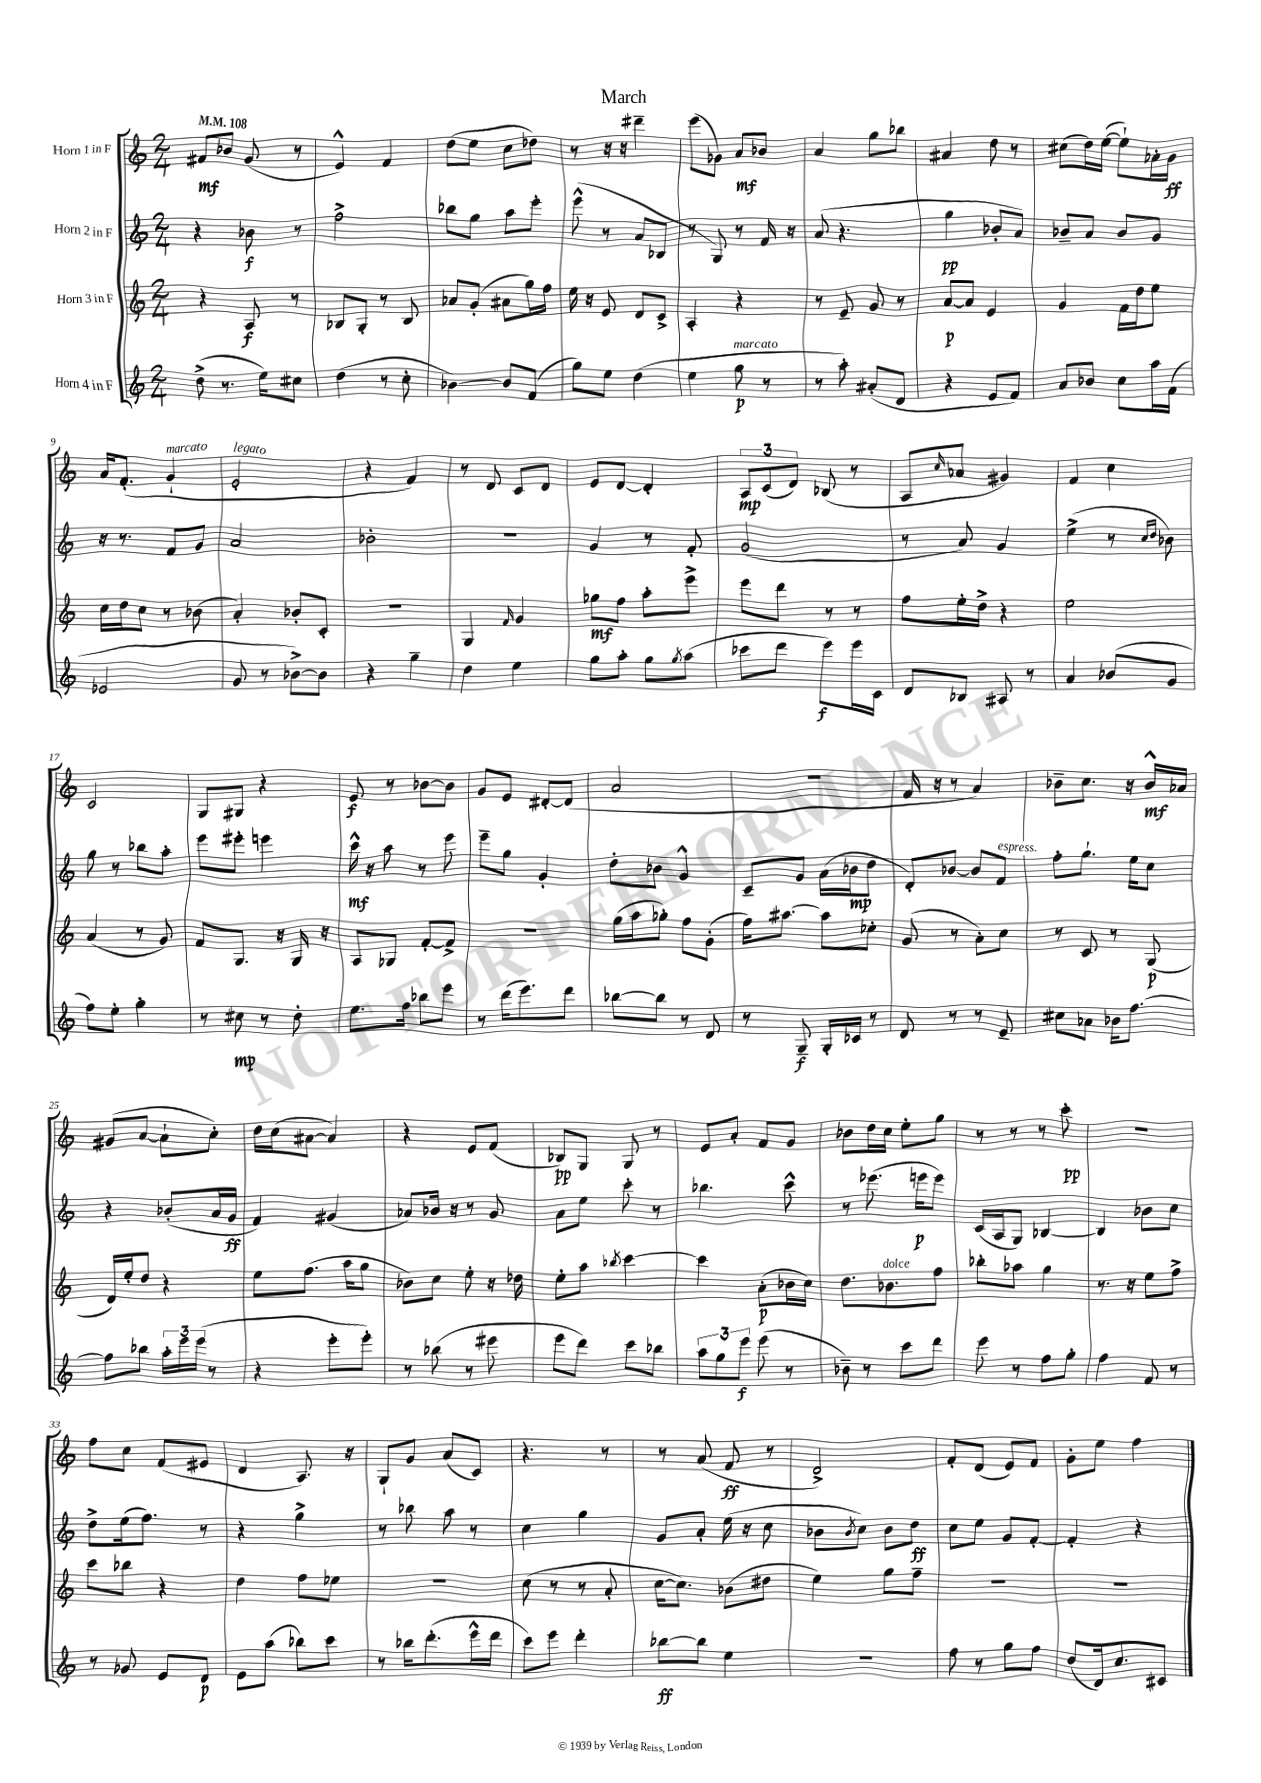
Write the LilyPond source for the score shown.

\header { title = "March" }
<<
\new StaffGroup <<
\new Staff = "s0" \with { instrumentName = "Horn 1 in F" } {
    \clef treble \key c \major \numericTimeSignature \time 2/4 \tempo 4 = 108
    fis'8\mf bes'8 g'8( r8 |
    e'4-^) f'4 |
    d''8( e''8 c''8 des''8) |
    r8 r16 r16 dis'''4-- |
    e'''8( ges'8) a'8\mf bes'8 |
    a'4 g''8 bes''8 |
    ais'4 d''8 r8 |
    cis''8( d''16) e''16~( e''8-!) aes'16-. g'16\ff |
    a'16 f'8.-.( g'4-!^\markup { \italic "marcato" } |
    e'2-.^\markup { \italic "legato" } |
    r4 f'4) |
    r8 d'8 c'8 d'8 |
    e'8 d'8~ d'4-. |
    \tuplet 3/2 { a8\mp c'8( d'8) } bes8( r8 |
    a8 \grace { c''16 } aes'8 gis'4) |
    f'4 c''4 |
    c'2 |
    g8 gis8 r4 |
    e'8\f r8 bes'8~ bes'8 |
    g'8 e'8 dis'8~-. dis'8( |
    a'2 |
    r2 |
    f'16 r16 r8 a'4) |
    bes'8-- c''8. r16 bes'16-^\mf aes'16 |
    gis'8( a'8~ a'8-! c''8-.) |
    d''16 c''16( ais'8~ ais'4) |
    r4 e'8 f'8( |
    bes8\pp) g8 g8 r8 |
    e'8 a'8-. f'8 g'8 |
    bes'8 d''16 c''16 e''8-. g''8 |
    r8 r8 r8 c'''8-.\pp |
    r2 |
    f''8 c''8 f'8( eis'8 |
    d'4 a8.) r16 |
    g8-! g'8 a'8( c'8) |
    r4. r8 |
    r8 a'8( f'8\ff r8 |
    d'2->) |
    f'8-. d'8( e'8) f'8 |
    g'8-. e''8 f''4 \bar "|." |
}
\new Staff = "s1" \with { instrumentName = "Horn 2 in F" } {
    \clef treble \key c \major \numericTimeSignature \time 2/4
    r4 bes'8\f r8 |
    f''2-> |
    bes''8 g''8 a''8 e'''8-. |
    e'''8-^( r8 a'8 bes8 |
    r8 g8) r8 f'16 r16 |
    a'8( r4. |
    g''4\pp bes'8-. a'8) |
    bes'8-- a'8 bes'8 g'8 |
    r16 r8. f'8 g'8 |
    a'2 |
    bes'2-. |
    r2 |
    g'4 r8 f'8-. |
    g'2( |
    r8 a'8) g'4 |
    e''4->( r8 \grace { c''16 d''16 } bes'8) |
    g''8 r8 bes''8 a''8-. |
    e'''8 eis'''8-. e'''4 |
    c'''16-^\mf r16 a''8 r8 e'''8 |
    e'''8-- g''8 g'4-. |
    d''8-. bes'8 g'4-^ |
    c'8-- g'8 a'16( bes'16\mp d''8 |
    d'8-.) bes'8~ bes'8 f'8^\markup { \italic "espress." } |
    f''8-. g''8.-! e''16 c''8 |
    r4 bes'8-.( a'16 g'16\ff |
    f'4) gis'4( |
    aes'8) bes'16 r16 r8 g'8 |
    a'8 e''8 c'''8-. r8 |
    bes''4. c'''8-^ |
    r8 ees'''8.( e'''16\p e'''8) |
    c'16( a16 g8) bes4~ |
    bes4 bes'8 c''8 |
    d''8-> e''16( f''8.) r8 |
    r4 g''4-> |
    r8 bes''8 a''8 r8 |
    c''4 g''4 |
    g'8 a'8-. e''16( r16 c''8 |
    bes'8 \acciaccatura { bes'8 } c''8) bes'8 d''8\ff |
    c''8 e''8 g'8 f'8~-. |
    f'4-. r4 \bar "|." |
}
\new Staff = "s2" \with { instrumentName = "Horn 3 in F" } {
    \clef treble \key c \major \numericTimeSignature \time 2/4
    r4 a8\f r8 |
    bes8 g8-. r8 bes8 |
    aes'8 g'8-.( ais'8 g''16) f''16 |
    e''16 r16 e'8 d'8 c'8-> |
    a4-. r4 |
    r8 e'8-- g'8 r8 |
    a'8~\p a'8 e'4 |
    g'4 f'16 d''16 e''8 |
    c''16 d''16 c''8 r8 bes'8( |
    a'4-.) bes'8-. c'8-. |
    R2 |
    g4 \grace { f'16 } g'4 |
    ges''8\mf f''8 a''8-. e'''8-> |
    e'''8 d'''8 r8 r8 |
    f''8 e''16-. d''16-> r4 |
    e''2 |
    a'4( r8 g'8) |
    f'8 g8. r16 g16 r16 |
    a8 ges8 f'8~-. f'8-> |
    R2 |
    g''16( a''16 ges''8-.) f''8 g'8-.( |
    f''16) ais''8.~ ais''8 ces''8-. |
    g'8( r8 a'8-.) c''8 |
    r8 c'8 r8 g8\p( |
    d'16) e''16-. d''8 r4 |
    e''8 f''8.( a''16 g''8 |
    bes'8) c''8 e''8-. r16 des''16 |
    e''8-. a''8 \acciaccatura { bes''8 } c'''4~ |
    c'''4 a'8-.\p( bes'16 c''16) |
    d''8. bes'8.^\markup { \italic "dolce" } f''8 |
    bes''8-. aes''8 g''4 |
    r8. r16 e''8 f''8-> |
    c'''8 bes''8 r4 |
    d''4 f''8 ees''8 |
    R2 |
    c''8( r8 r8 a'8-. |
    c''16~ c''8.) bes'8( dis''8 |
    e''4) g''8 f''8-- |
    R2 |
    R2 \bar "|." |
}
\new Staff = "s3" \with { instrumentName = "Horn 4 in F" } {
    \clef treble \key c \major \numericTimeSignature \time 2/4
    d''8->( r8. e''16) cis''8 |
    d''4( r8 c''8-. |
    bes'4~) bes'8 f'8( |
    g''8) e''8 d''4( |
    e''4 g''8\p^\markup { \italic "marcato" } r8 |
    r8 a''8-.) ais'8-.( d'8 |
    r4 e'8 f'8) |
    a'8 bes'8 c''8 a''16 f'16( |
    ees'2 |
    g'8 r8 bes'8~->) bes'8 |
    r4 g''4-- |
    d''4 e''4 |
    g''8 a''8-. g''8 \acciaccatura { g''8 } a''8( |
    ces'''8 d'''8 e'''8\f) e'''16 c'16 |
    d'8 bes8 ais8 r8 |
    a'4 bes'8( g'8 |
    f''8) e''8-. g''4-. |
    r8 cis''8\mp r8 d''8-. |
    e''8. f''16 bes''8 e'''8 |
    r8 d'''16( e'''8.) d'''8 |
    bes''8~ bes''8 r8 d'8 |
    r8 g8--\f g16-. ces'16 r8 |
    d'8 r8 r8 e'8-- |
    cis''8 aes'8 bes'16 f''8.~ |
    f''8 bes''8 \tuplet 3/2 { a''16-. e'''16 e'''16( } r8 |
    r4 e'''8-. e'''8-.) |
    r8 bes''8( r8 eis'''8 |
    e'''8 d'''8) c'''8 bes''8 |
    \tuplet 3/2 { a''8 g''8 e'''8\f } e'''8( r8 |
    bes'8--) r8 c'''8 d'''8 |
    e'''8 r8 f''8 g''8-. |
    f''4 f'8 r8 |
    r8 ges'8 e'8 d'8\p |
    e'8 a''8( bes''8) c'''8 |
    r8 bes''16 d'''8.-.( e'''16-^ d'''16 |
    c'''8) e'''8 d'''4-. |
    bes''8~\ff bes''8 e''4 |
    R2 |
    f''8 r8 g''8 f''8 |
    d''8( d'16) c''8. cis'8 \bar "|." |
}
>>
>>
